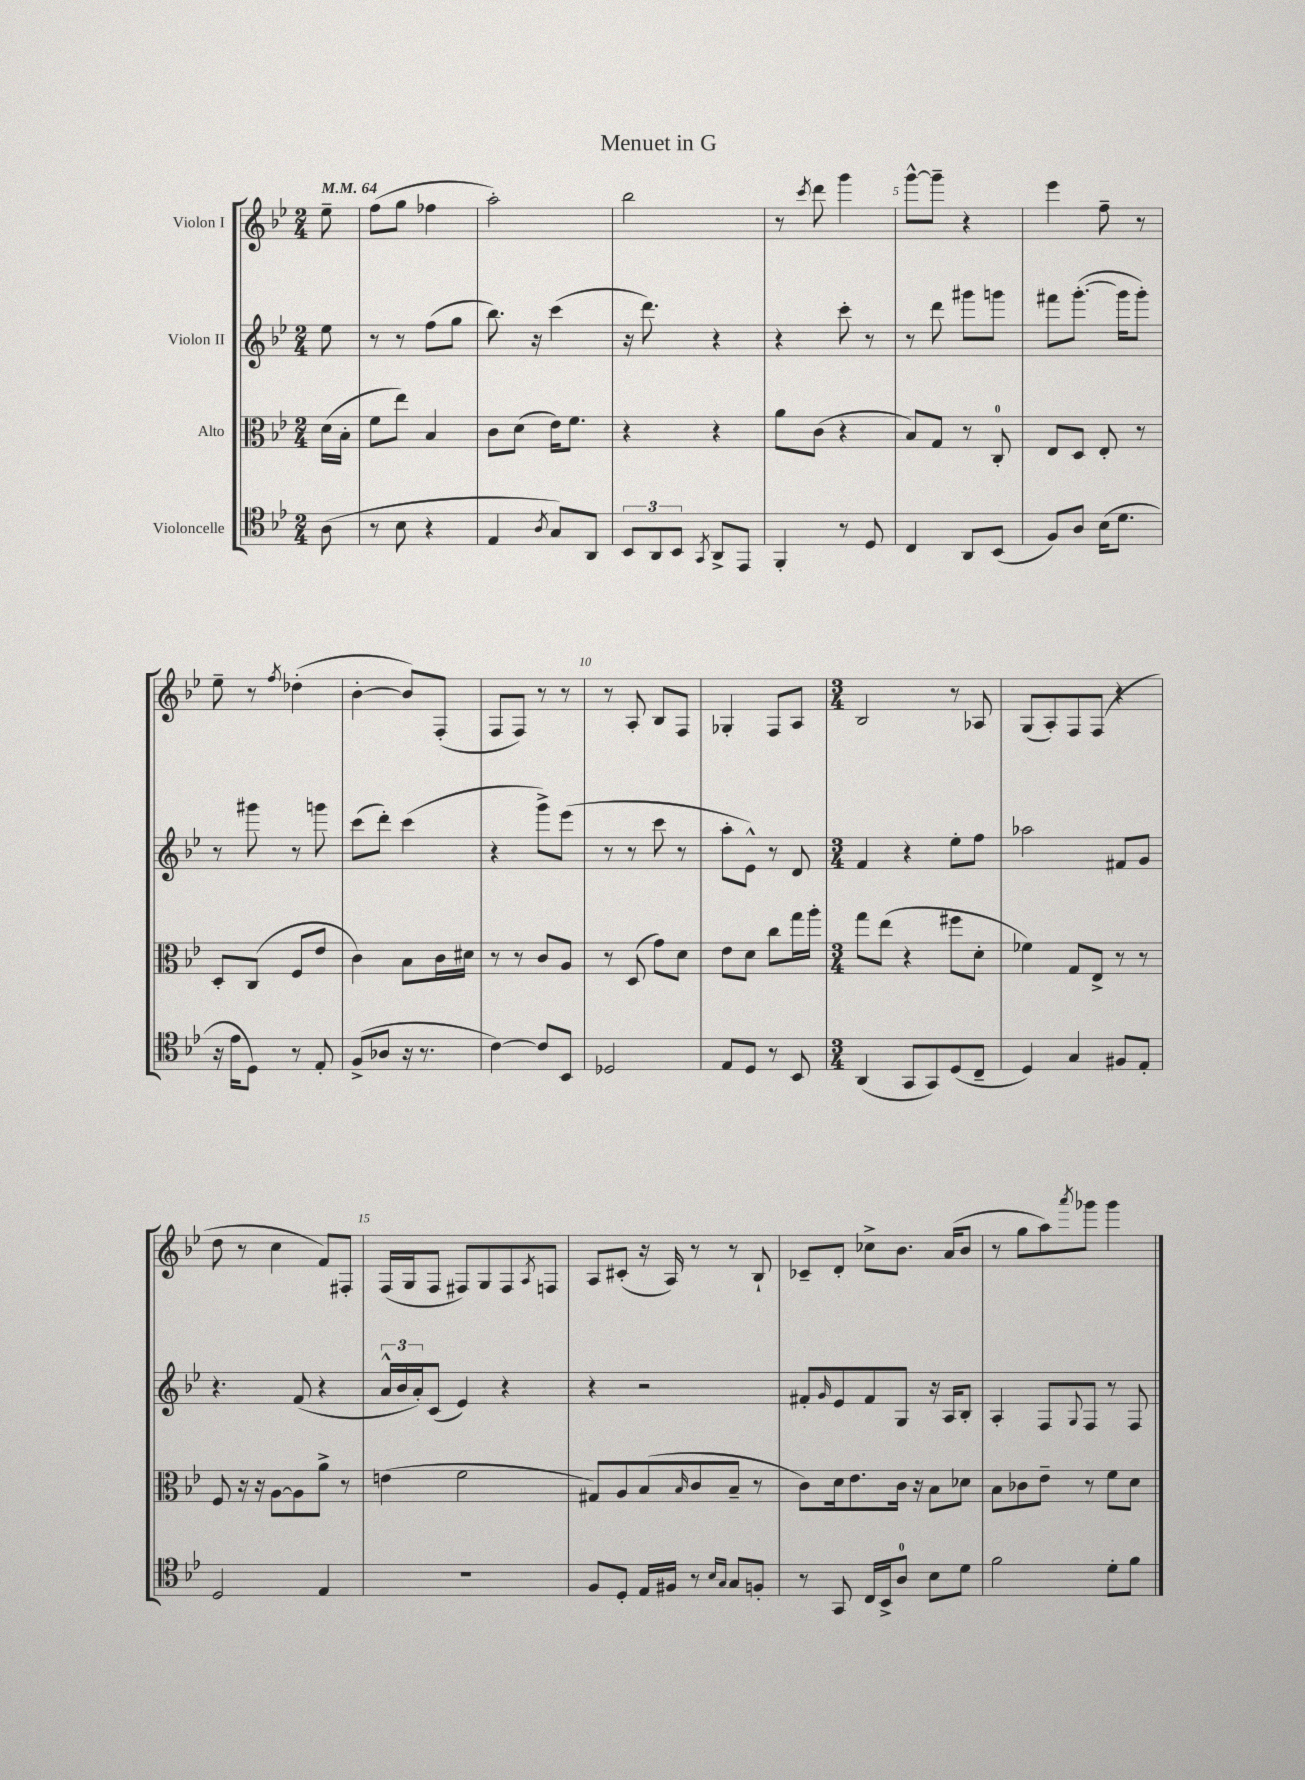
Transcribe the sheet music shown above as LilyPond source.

\header { title = "Menuet in G" }
<<
\new StaffGroup <<
\new Staff = "s0" \with { instrumentName = "Violon I" } {
    \clef treble \key bes \major \numericTimeSignature \time 2/4 \partial 8 \tempo 4 = 64
    ees''8-- |
    f''8( g''8 fes''4 |
    a''2-.) |
    bes''2 |
    r8 \acciaccatura { c'''8 } d'''8 g'''4 |
    g'''8~-^ g'''8-- r4 |
    ees'''4 f''8-- r8 |
    ees''8-- r8 \acciaccatura { f''8 } des''4-.( |
    bes'4~-. bes'8) f8-.( |
    f8 f8) r8 r8 |
    r8 a8-. bes8 f8 |
    ges4-. f8 a8 |
    \numericTimeSignature \time 3/4 bes2 r8 aes8 |
    g8( a8-.) f8 f8( r4 |
    d''8 r8 c''4 f'8) fis8-. |
    f16( g16 f8 fis8) g8 fis8 \acciaccatura { a8 } f8 |
    a8 cis'8-.( r16 a16) r8 r8 bes8-! |
    ces'8-- d'8-. ces''8-> bes'8. a'16( bes'8 |
    r8 g''8 a''8) \acciaccatura { a'''8 } ges'''8 ges'''4 \bar "|." |
}
\new Staff = "s1" \with { instrumentName = "Violon II" } {
    \clef treble \key bes \major \numericTimeSignature \time 2/4 \partial 8
    ees''8 |
    r8 r8 f''8( g''8 |
    bes''8.) r16 c'''4( |
    r16 d'''8.) r4 |
    r4 c'''8-. r8 |
    r8 d'''8 gis'''8 g'''8 |
    fis'''8 g'''8.~-.( g'''16 g'''8-.) |
    r8 gis'''8 r8 g'''8 |
    c'''8( d'''8-.) c'''4( |
    r4 g'''8->) ees'''8( |
    r8 r8 c'''8 r8 |
    a''8-. ees'8-^) r8 d'8 |
    \numericTimeSignature \time 3/4 f'4 r4 ees''8-. f''8 |
    aes''2 fis'8 g'8 |
    r4. f'8( r4 |
    \tuplet 3/2 { a'16-^ bes'16 a'16-.) } c'8( ees'4) r4 |
    r4 r2 |
    fis'8-. \grace { g'16 } ees'8 fis'8 g8 r16 a16 bes8-. |
    a4-. f8 \appoggiatura { g8 } f8 r8 f8 \bar "|." |
}
\new Staff = "s2" \with { instrumentName = "Alto" } {
    \clef alto \key bes \major \numericTimeSignature \time 2/4 \partial 8
    d'16( bes16-. |
    f'8 ees''8) bes4 |
    c'8 d'8( ees'16) f'8. |
    r4 r4 |
    a'8 c'8( r4 |
    bes8) g8 r8 c8-0-. |
    ees8 d8 ees8-. r8 |
    d8-. c8( f8 ees'8 |
    c'4) bes8 c'16 dis'16 |
    r8 r8 c'8 a8 |
    r8 d8( g'8) d'8 |
    ees'8 d'8 c''8 g''16 a''16-. |
    \numericTimeSignature \time 3/4 g''8 ees''8( r4 fis''8 d'8-. |
    fes'4) g8 ees8-> r8 r8 |
    f8 r16 r16 a8~ a8 a'8-> r8 |
    e'4( f'2 |
    gis8) a8 bes8( \grace { bes16 } c'8 bes8-- r8 |
    c'8) d'16 ees'8. c'16 r16 bes8 des'8 |
    bes8 ces'8 ees'8-- r8 f'8 d'8 \bar "|." |
}
\new Staff = "s3" \with { instrumentName = "Violoncelle" } {
    \clef tenor \key bes \major \numericTimeSignature \time 2/4 \partial 8
    a8( |
    r8 bes8 r4 |
    ees4 \acciaccatura { a8 } g8) a,8 |
    \tuplet 3/2 { bes,8 a,8 bes,8 } \acciaccatura { g,8 } a,8-> ees,8 |
    f,4-. r8 d8 |
    c4 a,8 bes,8( |
    f8) a8 bes16( d'8. |
    r16 ees'16 d8) r8 ees8-. |
    f8->( aes8 r16 r8. |
    c'4~) c'8 bes,8 |
    des2 |
    ees8 d8 r8 bes,8 |
    \numericTimeSignature \time 3/4 a,4( g,8 g,8) d8( c8-- |
    d4) g4 fis8 ees8-. |
    d2 ees4 |
    R2. |
    f8 d8-. ees16 fis16 r8 \grace { bes16 g16 } g8 f8-. |
    r8 g,8 c16 bes,16-> a8-0 bes8 d'8 |
    f'2 d'8-. f'8 \bar "|." |
}
>>
>>
\layout { \context { \Score \override BarNumber.break-visibility = ##(#f #t #t) barNumberVisibility = #(every-nth-bar-number-visible 5) } }
